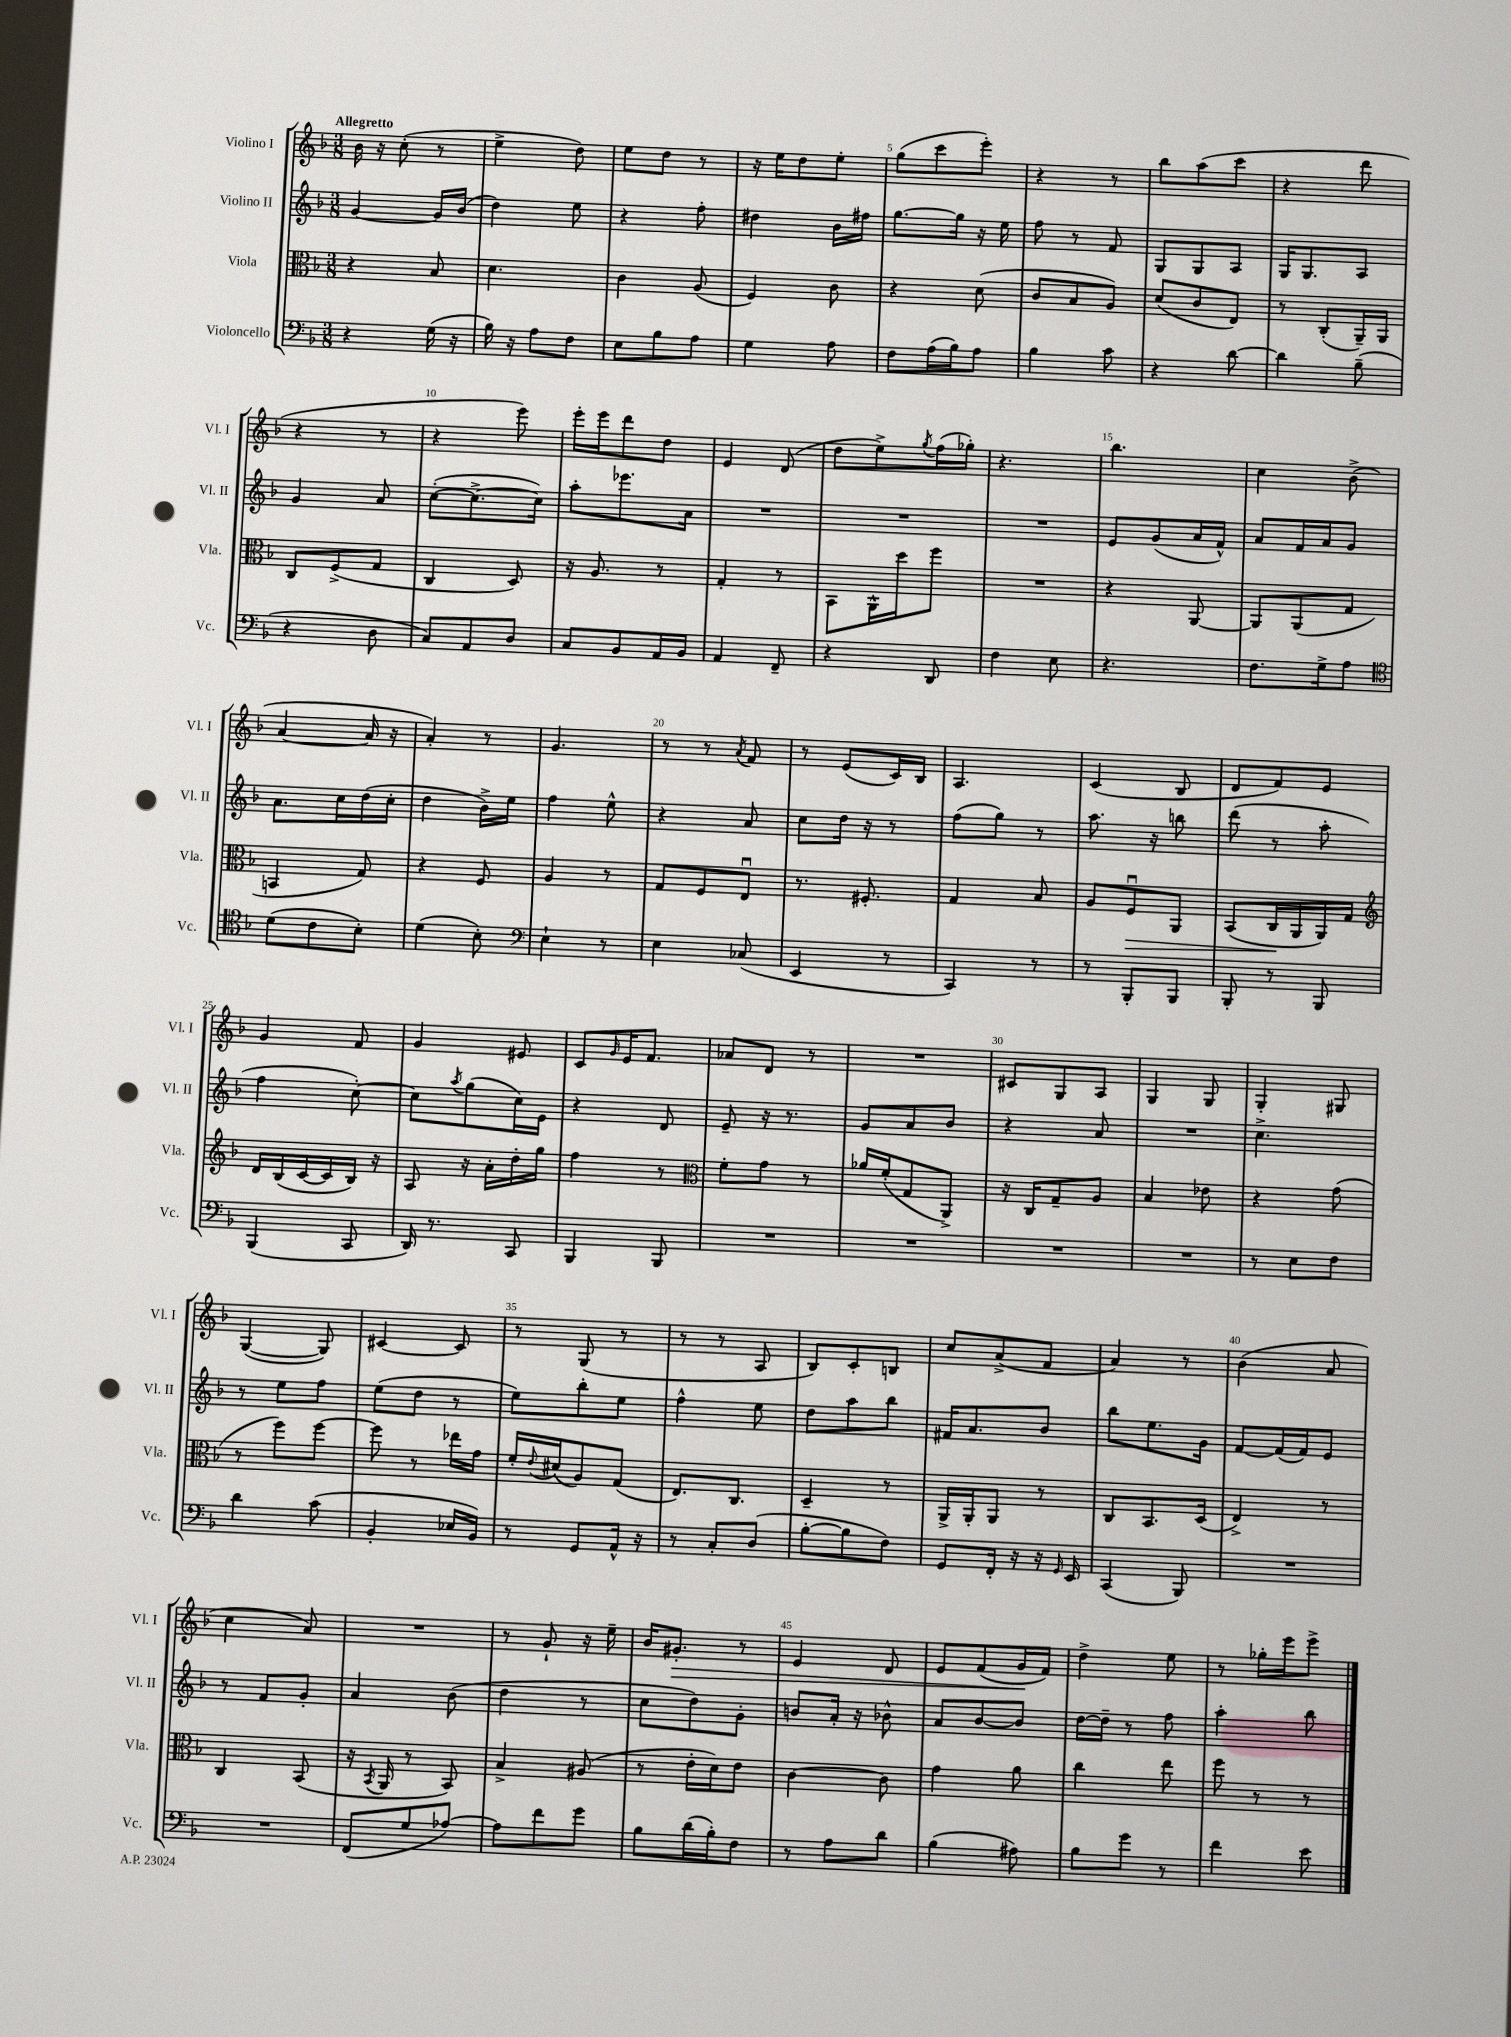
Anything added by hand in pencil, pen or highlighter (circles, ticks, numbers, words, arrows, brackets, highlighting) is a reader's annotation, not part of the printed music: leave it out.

**kern	**kern	**kern	**kern
*staff4	*staff3	*staff2	*staff1
*clefF4	*clefC3	*clefG2	*clefG2
*k[b-]	*k[b-]	*k[b-]	*k[b-]
*M3/8	*M3/8	*M3/8	*M3/8
4r	4r	[4g/	16b-\
.	.	.	16r
.	.	.	(8cc'\
(16G\	8B-/	16g/]LL	8r
16r	.	(16b-/JJ	.
=	=	=	=
16B-\)	4.d\	4dd\)	4ee^\
16r	.	.	.
8A\L	.	.	.
8F\J	.	8ee\	8dd\)
=	=	=	=
8E\L	4c\	4r	8ee\L
8B-\	.	.	8dd\J
8A\J	(8A/	8ff'\	8r
=	=	=	=
4G\	4F/)	4dd#\	16r
.	.	.	16ee\LK
.	.	.	8dd\
8A\	8c\	16b-\LL	8ee'\J
.	.	16ff#\JJ	.
=	=	=	=
8F\L	4r	[8.gg\L	(8gg\L
(16A\L	.	.	8ccc\
16B-\J)	.	16gg\]Jk	.
8A\J	(8d\	16r	8eee'\J)
.	.	16ee\	.
=	=	=	=
4B-\	8c/L	8ff\	4r
.	8B-/	8r	.
8c\	8A/J)	8f/	8r
=	=	=	=
4r	(8d/L	8G/L	8bb-\L
.	8c/	8G/	(8aa\
[8d\	8E/J)	8A/J	8ccc\J
=	=	=	=
4d\]	8r	16G/LK	4r
.	.	8.G/	.
.	(8C'/L	.	.
(8B-~\	16AA~/L)	8A/J	8ddd\
.	16AA/JJ	.	.
=	=	=	=
4r	8C/L	4g/	4r
.	(8F^/	.	.
8D\	8G/J	8a/	8r
=	=	=	=
8C/L)	4C/	([8cc'\L	4r
8AA/	.	8.cc^\_	.
8D/J	8D/)	.	8eee\)
.	.	16cc\]Jk)	.
=	=	=	=
8C/L	16r	8aa'\L	16eee'\LL
.	8.A/	.	16eee\J
8BB-/	.	8.eee-\	8ddd\
16AA/L	8r	.	8dd\J
16BB-/JJ	.	16a\Jk	.
=	=	=	=
4AA/	4G'/	4.r	4e/
8FF~/	8r	.	(8d/
=	=	=	=
4r	8BB-\L	4.r	8dd\L
.	16AA^^\L	.	8ee^\)
.	16dd\J	.	.
.	.	.	8qgg/
8DD/	8ff\J	.	(16ff\L
.	.	.	16gg-'\JJ)
=	=	=	=
4F\	4.r	4.r	4.r
8E\	.	.	.
=	=	=	=
4.r	4r	8e/L	4.bb-\
.	.	(8g/	.
.	[8AA/	16a/L	.
.	.	16f^^/JJ)	.
=	=	=	=
8.F\L	8AA/]L	8a/L	4cc\
.	(8AA/	16f/L	.
16G^\k	.	16a/J	.
8A\J	8G/J	8g/J	(8b-^\
=	=	=	=
*clefC4	*	*	*
(8d\L	4BB/	8.a\L	[4a/
8c\	.	.	.
.	.	16cc\L	.
8B-'\J)	8G/)	(16dd\	16a/]
.	.	16cc'\JJ	16r
=	=	=	=
(4d\	4r	4dd\	4a'/)
8B-'\)	8F/	16b-^\LL)	8r
.	.	16ee\JJ	.
=	=	=	=
*clefF4	*	*	*
4E`\	4A/	4ff\	4.g/
8r	8r	8ee^^\	.
=	=	=	=
4E\	8G/L	4r	8r
.	8F/	.	8r
.	.	.	8qa/
(8C-/	8Eu/J	8a/	8f/
=	=	=	=
4EE/	8.r	8cc\L	8r
.	.	16dd\Jk	(8e/L
.	8.F#'/	16r	.
8r	.	8r	16c/L)
.	.	.	16B-/JJ
=	=	=	=
4CC/)	4G/	(8ff\L	4.A/
.	.	8gg\J)	.
8r	8B-/	8r	.
=	=	=	=
8r	8A/L	8.aa\	(4c/
8BBB-'/L	8Fu/	.	.
.	.	16r	.
8BBB-/J	8AA/J	8bb\	8B-/
=	=	=	=
8BBB-'/	(8BB-/L	(8ddd\	8d/L
8r	16C/L	8r	8f/)
.	16AA/	.	.
8BBB-/	16AA/)	8aa'\	8e/J
.	16G/JJ	.	.
=	=	=	=
*	*clefG2	*	*
(4BBB-/	16d/LL	4ff\	4g/
.	(16B-/	.	.
.	[16c/	.	.
.	16c/]	.	.
8CC/	16B-/JJ)	[8cc'\)	8f/
.	16r	.	.
=	=	=	=
16DD/)	8A/	8cc\]L	4g/
8.r	.	.	.
.	.	8qaa/	.
.	16r	(8gg\	.
.	16a'\LL	.	.
8CC/	16dd'\	16cc\L)	8e#/
.	16gg\JJ	16e\JJ	.
=	=	=	=
4BBB-/	4ff\	4r	8c/L
.	.	.	16qqg/
.	.	.	16e/K
.	.	.	8.f/J
8BBB-/	8r	8d/	.
=	=	=	=
*	*clefC3	*	*
4.r	8f'\L	8e~/	8a-/L
.	8g\J	16r	8d/J
.	.	8.r	.
.	8r	.	8r
=	=	=	=
4.r	16a-/LL	8g/L	4.r
.	(16f'/J	.	.
.	8G/	8a/	.
.	8AA^/J)	8b-/J	.
=	=	=	=
4.r	16r	4r	8c#/L
.	16C/LK	.	.
.	8G~/	.	8G/
.	8A/J	8a/	8A/J
=	=	=	=
4.r	4B-/	4.r	4G/
.	8e-\	.	8G/
=	=	=	=
8r	4r	4.cc^\	4G'/
8E\L	.	.	.
8F\J	(8g\	.	8G#/
=	=	=	=
4d\	8r	8r	([4G/
.	8ff\L)	8ee\L	.
(8c\	[8ff\J	8ff\J	8G/])
=	=	=	=
4BB-'/	8ff\]	(8ee\L	[4c#/
.	8r	8dd\J	.
16E-/LL	16ee-\LL	8r	8c#/]
16BB-/JJ)	16g\JJ	.	.
=	=	=	=
8r	16f'/LL	8ee\L)	8r
.	8qqe/	.	.
.	(16d#/J	.	.
8GG/L	8A/)	8bb-'\	(8G/
16AA^^/Jk	(8G/J	8ee\J	8r
16r	.	.	.
=	=	=	=
8r	8.E/L)	4ff^^\	8r
8C'/L	.	.	8r
.	8.C/J	.	.
(8D/J	.	8ee\	8A/
=	=	=	=
[8B-'\L	4D~/	8dd\L	8B-/L)
8B-\]	.	8aa\	8c'/
8F\J)	8r	8bb-\J	8B/J
=	=	=	=
8GG/L	16AA^/LL	16f#/LK	8cc/L
.	16AA'/J	8.a/	.
16FF'/Jk	8AA/J	.	(8a^/
16r	.	.	.
16r	8r	8b-/J	8f/J
16qqGG/	.	.	.
16EE/	.	.	.
=	=	=	=
(4CC/	8C/L	8bb-\L	4a/)
.	8.BB-/	8.ee\	.
8BBB-/)	.	.	8r
.	(16D/Jk	16g\Jk	.
=	=	=	=
4.r	4E^/)	[8f/L	(4b-\
.	.	(16f/]L	.
.	.	16f/J)	.
.	8r	8e/J	8a/
=	=	=	=
4.r	4C/	8r	4cc\
.	.	8f/L	.
.	(8BB-/	8g'/J	8a/)
=	=	=	=
(8FF/L	16r	4a/	4.r
.	8qBB-/	.	.
.	16AA/	.	.
8G/	8r	.	.
[8A-/J)	8BB-/)	(8b-\	.
=	=	=	=
8A-\]L	4B-^/	4dd\	8r
8f\	.	.	8g`/
8g\J	(8A#/	8r	16r
.	.	.	16ee~\
=	=	=	=
8B-\L	8r	8cc\L	16b-/LK
.	.	.	8.g#'/J
(16d\L	16e'\LL	8dd\)	.
16B-'\J)	16d\J)	.	.
8F\J	8e\J	8g'\J	8r
=	=	=	=
8r	[4c\	8b/L	4e/
8A\L	.	16a'/Jk	.
.	.	16r	.
8d\J	8c\]	8b-^^\	8d/
=	=	=	=
(4B-\	4g\	8a/L	8e/L
.	.	[8b-/	(8f/
8A#\)	8a\	8b-/]J	16g/L
.	.	.	16f/JJ)
=	=	=	=
8B-\L	4cc\	[16dd\LL	4dd^\
.	.	16dd~\]JJ	.
8g\J	.	8r	.
8r	8ee\	8ff\	8ee\
=	=	=	=
4f\	8ff\	4aa'\	8r
.	8r	.	16gg-'\LL
.	.	.	16eee\J
8e\	8r	8bb-\	8eee^\J
==	==	==	==
*-	*-	*-	*-
